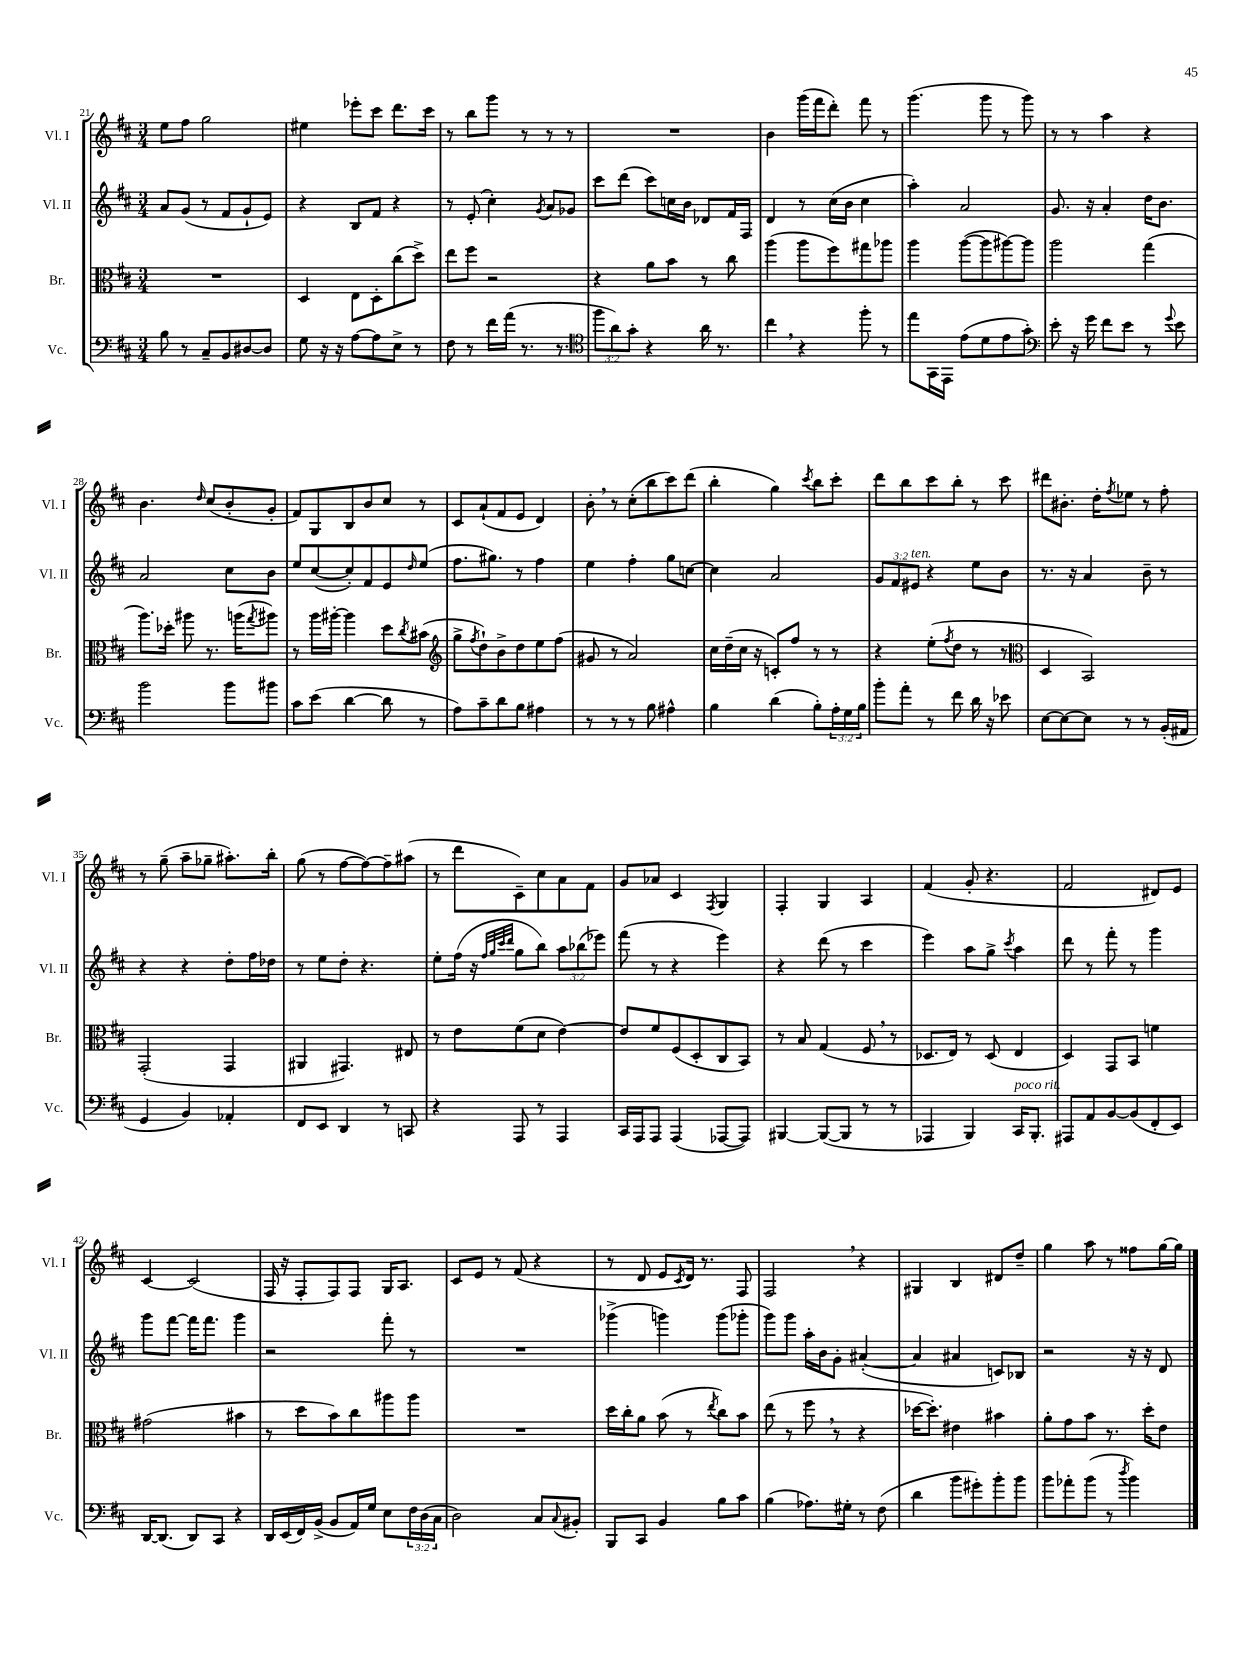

**kern	**kern	**kern	**kern
*staff4	*staff3	*staff2	*staff1
*clefF4	*clefC3	*clefG2	*clefG2
*k[f#c#]	*k[f#c#]	*k[f#c#]	*k[f#c#]
*M3/4	*M3/4	*M3/4	*M3/4
8B	2.r	8a	8ee
8r	.	(8g	8ff#
8C#~	.	8r	2gg
8BB	.	8f#	.
[8D#	.	8g`	.
8D#]	.	8e)	.
=	=	=	=
8G	4D	4r	4ee#
16r	.	.	.
16r	.	.	.
[8A	8E	8B	8eee-'
8A]	8D'	8f#	8ccc#
8E^	(8cc#	4r	8.ddd
8r	8dd^)	.	.
.	.	.	16ccc#
=	=	=	=
8F#	8ee	8r	8r
8r	8ff#	(8e'	8bb
16f#	2r	4cc#')	8ggg
(16a	.	.	.
8.r	.	.	8r
.	.	8qg	.
.	.	8a	8r
8.r	.	.	.
.	.	8g-	8r
=	=	=	=
*clefC4	*	*	*
12ff#	4r	8ccc#	2.r
12a)	.	.	.
.	.	(8ddd	.
12g'	.	.	.
4r	8a	8ccc#)	.
.	8b	16cc	.
.	.	16b	.
16a	8r	8d-	.
8.r	.	.	.
.	8cc#	16f#	.
.	.	16F#	.
=	=	=	=
4cc#	(4aa	4d	4b
4r	8aa	8r	(16ggg
.	.	.	16fff#
.	8ff#)	(16cc#	8ddd')
.	.	16b	.
8ff#'	8gg#	4cc#	8fff#
8r	8aa-	.	8r
=	=	=	=
8ee	4aa	4aa')	(4.ggg
16GG	.	.	.
16EE	.	.	.
(8e	([8aa	2a	.
8d	8aa]	.	8ggg
8e	[8aa#)	.	8r
8g')	8aa#]	.	8ggg)
=	=	=	=
*clefF4	*	*	*
8e'	2aa	8.g	8r
16r	.	.	8r
16g	.	16r	.
8f#	.	4a'	4aa
8e	.	.	.
8r	(4gg	16dd	4r
.	.	8.b	.
8qqg	.	.	.
8e	.	.	.
=	=	=	=
2b	8.aa)	2a	4.b
.	16dd-'	.	.
.	8aa#	.	.
.	.	.	16qqdd
.	8.r	.	(8cc#
8b	.	8cc#	8b'
.	(16aa	.	.
.	8qgg	.	.
8b#	8aa#)	8b	8g'
=	=	=	=
8c#	8r	8ee	8f#)
(8e	16aa	([8cc#	8G
.	[16aa#'	.	.
[4d	4aa#]	8cc#'])	8B
.	.	8f#	8b
8d]	8dd	8e	8cc#
.	8qcc#	16qqdd	.
8r	(8b#	(8ee	8r
=	=	=	=
*	*clefG2	*	*
8A)	8gg^	8.ff#	8c#
.	8qff#	.	.
8c#~	8dd`)	.	(8a`
.	.	8.gg#)	.
8d	8b^	.	8f#
8B	8dd	8r	8e
4A#	8ee	4ff#	4d)
.	(8ff#	.	.
=	=	=	=
8r	8g#	4ee	8b'
8r	8r	.	8r
8r	2a)	4ff#'	(8cc#'
8B	.	.	8bb
4A#^^	.	8gg	8ccc#)
.	.	[8cc	(8ddd
=	=	=	=
4B	16cc#	4cc]	4bb'
.	(16dd~	.	.
.	16cc#	.	.
.	16r	.	.
(4d	8c')	2a	4gg)
.	8ff#	.	.
.	.	.	8qccc#
8B')	8r	.	8bb
24A'	8r	.	8ccc#'
24G	.	.	.
24B	.	.	.
=	=	=	=
8b'	4r	12g	8ddd
.	.	12f#	.
8a'	.	.	8bb
.	.	12e#	.
8r	(8ee'	4r	8ccc#
.	8qff#	.	.
8f#	8dd	.	8bb'
16d	8r	8ee	8r
16r	.	.	.
8e-	8r	8b	8ccc#
=	=	=	=
*	*clefC3	*	*
[8E	4D	8.r	8ddd#
8E_	.	.	8.b#'
.	.	16r	.
8E]	2BB)	4a	.
.	.	.	16dd'
.	.	.	8qff#
8r	.	.	8ee-
8r	.	8b~	8r
(16BB'	.	8r	8ff#'
16AA#	.	.	.
=	=	=	=
4GG	(2GG'	4r	8r
.	.	.	(8gg~
4BB)	.	4r	8aa~
.	.	.	8gg-~
4AA-'	4GG	8dd'	8.aa#')
.	.	16ff#	.
.	.	16dd-	16bb'
=	=	=	=
8FF#	4AA#	8r	(8gg
8EE	.	8ee	8r
4DD	4.GG#)	8dd'	[8ff#
.	.	4.r	8ff#_)
8r	.	.	8ff#~]
8CC	8E#	.	(8aa#
=	=	=	=
4r	8r	8ee'	8r
.	8e	(16ff#	8ddd
.	.	16r	.
.	.	32qqff#	.
.	.	32qqgg	.
.	.	32qqccc#	.
.	.	32qqddd	.
8AAA	(8f#	8gg	8c#~)
8r	8d	8bb)	8cc#
4AAA	[4e)	12aa	8a
.	.	(12bb-	.
.	.	.	8f#
.	.	12eee-)	.
=	=	=	=
16CC#	8e]	(8fff#	8g
16AAA	.	.	.
8AAA	8f#	8r	8a-
(4AAA	(8F#	4r	4c#
.	8D'	.	.
.	.	.	8qF#
[8AAA-	8C#	4eee)	4G
8AAA-])	8BB)	.	.
=	=	=	=
[4BBB#	8r	4r	4F#'
.	8B	.	.
(8BBB#_	(4G	(8ddd	4G
8BBB#]	.	8r	.
8r	8F#	4ccc#	4A
8r	8r	.	.
=	=	=	=
4AAA-	8.D-	4eee)	(4f#
.	16E)	.	.
4BBB)	8r	8aa	8g'
.	(8D-	8gg^	4.r
.	.	8qccc#	.
16CC#	4E	4aa	.
8.BBB'	.	.	.
=	=	=	=
8AAA#	4D)	8ddd	2f#
8AA	.	8r	.
[8BB	8GG	8fff#'	.
(8BB]	8BB	8r	.
8FF#'	4f	4ggg	8d#)
8EE)	.	.	8e
=	=	=	=
[16DD	(2g#	8ggg	[4c#
(8.DD]	.	.	.
.	.	[8fff#	.
8DD)	.	16fff#]	(2c#]
.	.	8.fff#	.
8CC#	.	.	.
4r	4b#	4ggg	.
=	=	=	=
16DD	8r	2r	16F#
(16EE	.	.	16r
16FF#)	8dd	.	8F#'
(16BB^	.	.	.
8BB	8b)	.	8F#)
16AA)	8cc#	.	8F#
16G	.	.	.
8E	8aa#	8fff#'	16G
.	.	.	8.A
24F#	8aa#	8r	.
(24D	.	.	.
24C#	.	.	.
=	=	=	=
2D)	2.r	2.r	8c#
.	.	.	8e
.	.	.	8r
.	.	.	(8f#
8C#	.	.	4r
8qqC#	.	.	.
8BB#'	.	.	.
=	=	=	=
8BBB	16dd	(4ggg-^	8r
.	16cc#'	.	.
8CC#	8a	.	8d
4BB	(8b	4ggg)	8e
.	.	.	8qc#
.	8r	.	16d)
.	.	.	8.r
.	8qee	.	.
8B	8cc#)	(8ggg	.
8c#	8b	8ggg-'	8F#
=	=	=	=
(4B	(8ee	8ggg)	2F#
.	8r	8ggg	.
8.A-)	8ff#	16aa'	.
.	.	16b	.
.	8r	8g'	.
16G#'	.	.	.
8r	4r	([4a#'	4r
(8F#	.	.	.
=	=	=	=
4d	[16dd-	4a#]	4G#
.	8.dd-'])	.	.
8b	4e#	4a#	4B
8g#')	.	.	.
8b'	4b#	8c)	8d#
8b	.	8B-	8dd~
=	=	=	=
8b	8a'	2r	4gg
8a-'	8g	.	.
(8b	8b	.	8aa
8r	8.r	.	8r
8qdd	.	.	.
4b)	.	16r	8ff##
.	16dd'	16r	.
.	8e	8d	[16gg
.	.	.	16gg]
==	==	==	==
*-	*-	*-	*-
